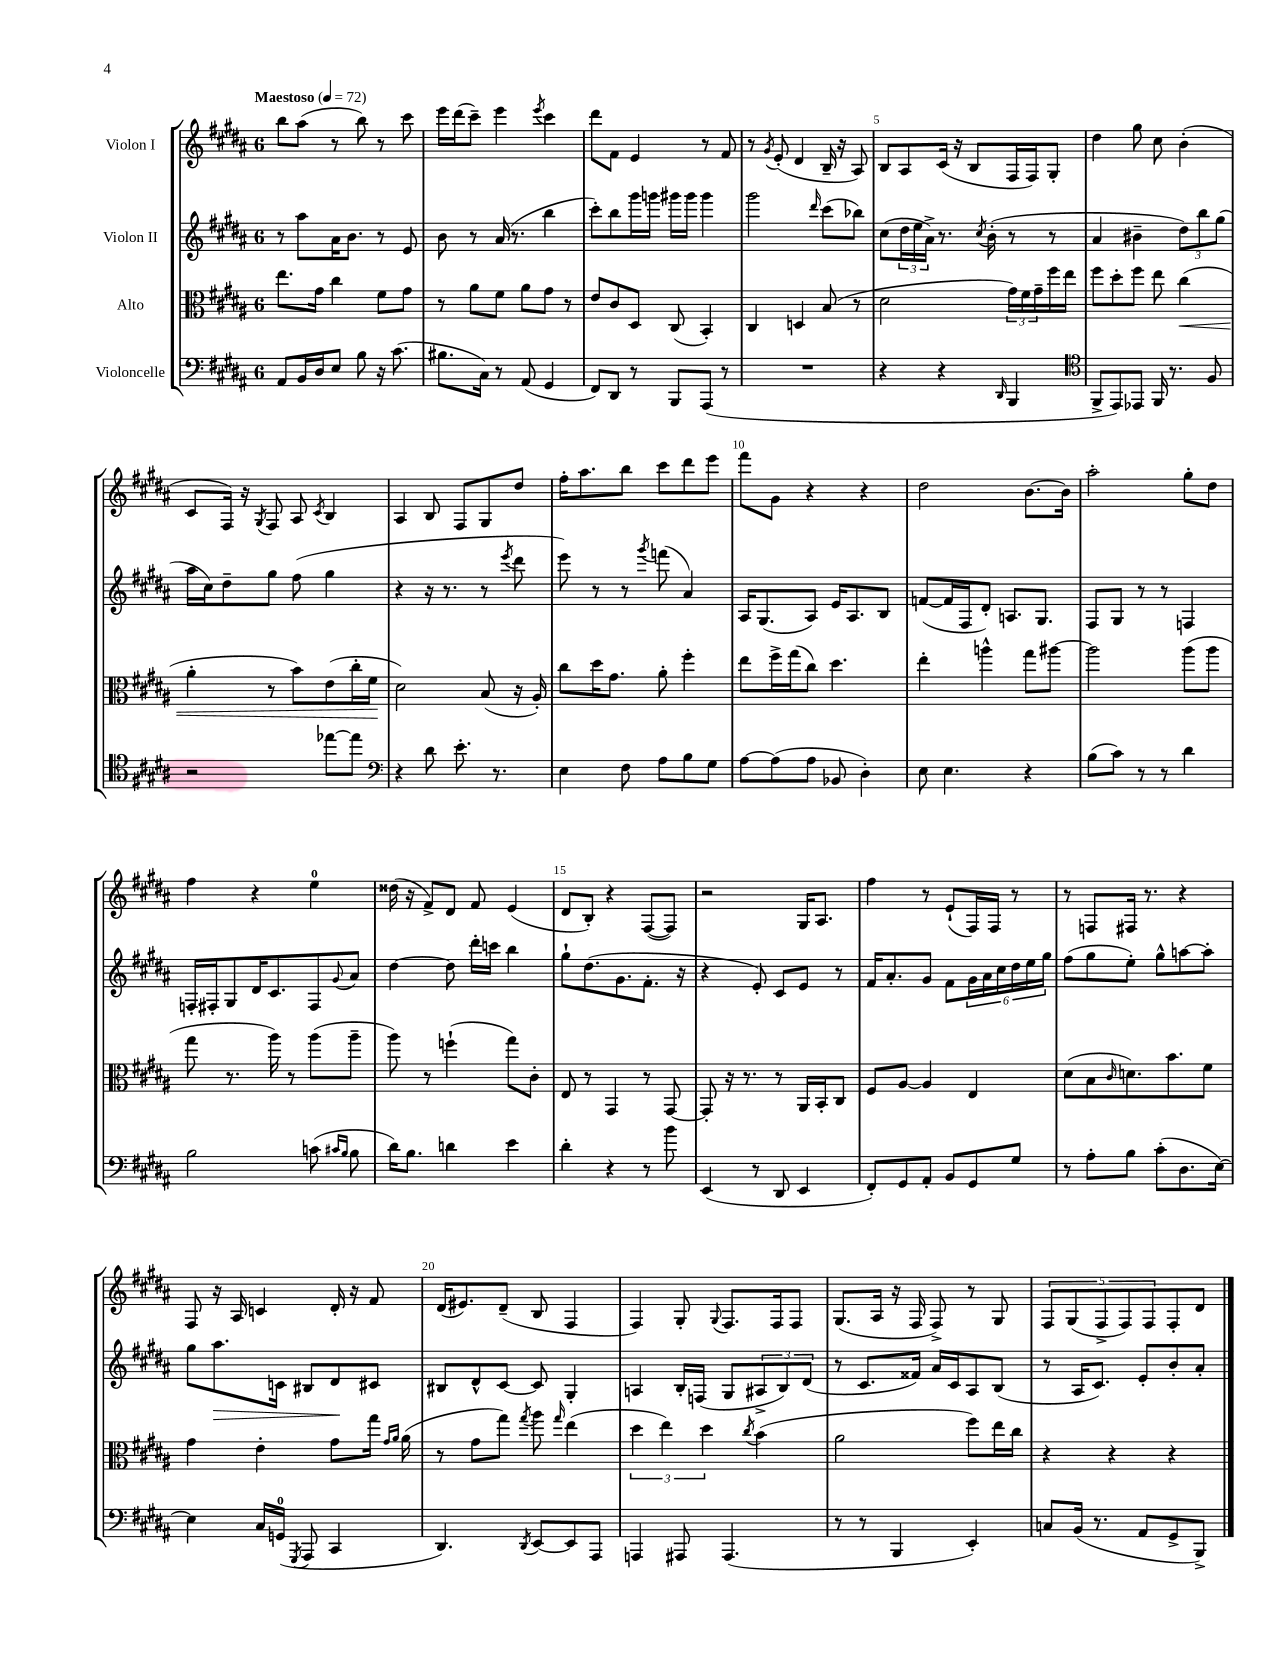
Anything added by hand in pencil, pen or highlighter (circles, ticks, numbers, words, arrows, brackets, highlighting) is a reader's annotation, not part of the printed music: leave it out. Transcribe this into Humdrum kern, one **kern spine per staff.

**kern	**kern	**kern	**kern
*staff4	*staff3	*staff2	*staff1
*clefF4	*clefC3	*clefG2	*clefG2
*k[f#c#g#d#a#]	*k[f#c#g#d#a#]	*k[f#c#g#d#a#]	*k[f#c#g#d#a#]
*M6/8	*M6/8	*M6/8	*M6/8
*MM72	*MM72	*MM72	*MM72
8AA#/L	8.ee\L	8r	8bb\L
16BB/L	.	8aa#\L	(8aa#\J
16D#/J	16g#\Jk	.	.
8E/J	4cc#\	16a#\K	8r
.	.	8.b\J	.
8B\	.	.	8bb\)
16r	8f#\L	8r	8r
(8.c#\	.	.	.
.	8g#\J	8e/	8ccc#\
=	=	=	=
8.B#\L	8r	8b\	16eee\LL
.	.	.	(16ddd#\J
.	8a#\L	8r	8ccc#~\J)
16C#\Jk)	.	.	.
8r	8f#\J	(16a#/	4eee\
.	.	8.r	.
(8AA#/	8a#\L	.	.
.	.	.	8qeee/
4GG#/	8g#\J	4bb\	4ccc#\
.	8r	.	.
=	=	=	=
8FF#/L)	8e/L	8ccc#'\L)	8ddd#\L
8DD#/J	8c#/	8bb\	8f#\J
8r	8D#/J	16ggg#\L	4e/
.	.	16ggg\JJ	.
8BBB/L	(8C#/	16ggg#\LL	.
.	.	16ggg#\JJ	.
(8AAA#/J	4BB'/)	4ggg#\	8r
8r	.	.	8f#/
=	=	=	=
2.r	4C#/	2ggg#\	8r
.	.	.	8qg#/
.	.	.	(8e'/
.	4D/	.	4d#/
.	.	16qqddd#/	.
.	(8B/	(8ccc#\L	16B~/
.	.	.	16r
.	8r	8bb-\J)	8A#/)
=	=	=	=
4r	2d#\	(8cc#\L	8B/L
.	.	24dd#\L	8A#/
.	.	24ee\	.
.	.	24a#^\JJ)	.
4r	.	8.r	(16c#/Jk
.	.	.	16r
.	.	.	8B/L
.	.	8qcc#/	.
.	.	(16b'\	.
16qqDD#/	.	.	.
4BBB/	24g#\LL)	8r	16F#/L
.	24f#\	.	.
.	.	.	16F#/J)
.	24g#~\	.	.
.	16ff#\	8r	8G#'/J
.	16ee\JJ	.	.
=	=	=	=
*clefC4	*	*	*
8FF#^/L	8ff#\L	4a#/	4dd#\
8EE/)	8dd#'\	.	.
8EE-/J	8ff#\J	4b#~\	8gg#\
16FF#/	8ee\	.	8cc#\
8.r	.	.	.
.	(4cc#\	12dd#\L)	(4b'\
.	.	12bb\	.
8F#/	.	.	.
.	.	(12gg#\J	.
=	=	=	=
2r	4a#'\	16aa#\LL	8c#/L
.	.	16cc#\J)	.
.	.	8dd#~\	16F#/Jk)
.	.	.	16r
.	.	.	8qG#/
.	8r	8gg#\J	8F#/
.	8b\L)	(8ff#\	8A#/
.	.	.	8qc#/
[8ee-\L	(8e\	4gg#\	4B/
8ee-\]J	16cc#'\L	.	.
.	16f#\JJ	.	.
=	=	=	=
*clefF4	*	*	*
4r	2d#\)	4r	4A#/
8d#\	.	16r	8B/
.	.	8.r	.
8.e'\	.	.	8F#/L
.	(8B/	8r	8G#/
8.r	.	.	.
.	.	8qeee/	.
.	16r	8ddd#\	8dd#/J
.	16A#'/)	.	.
=	=	=	=
4E\	8cc#\L	8eee\)	16ff#'\LK
.	.	.	8.aa#\
.	16dd#\K	8r	.
.	8.g#\J	.	.
8F#\	.	8r	8bb\J
.	.	8qggg#/	.
8A#\L	8a#'\	(8fff\	8ccc#\L
8B\	4ff#'\	4a#/)	8ddd#\
8G#\J	.	.	8eee\J
=	=	=	=
[8A#\L	8ee\L	16A#/LK	8fff#\L
.	.	(8.G#/	.
(8A#\]	16ff#^\L	.	8g#\J
.	(16gg#\J	.	.
8A#\J	8cc#\J)	8A#/J)	4r
8BB-/	4.dd#\	16e/LK	.
.	.	8.A#/	.
4D#'\)	.	.	4r
.	.	8B/J	.
=	=	=	=
8E\	4ee'\	([8f/L	2dd#\
4.E\	.	16f/]L	.
.	.	16F#/J	.
.	4aa^^\	8d#'/J)	.
.	.	8.A/L	.
4r	8gg#\L	.	[8.b\L
.	.	8.G#/J	.
.	[8aa#\J	.	.
.	.	.	16b\]Jk
=	=	=	=
(8B\L	2aa#\]	8F#/L	2aa#'\
8c#\J)	.	8G#/J	.
8r	.	8r	.
8r	.	8r	.
4d#\	(8aa#\L	4F/	8gg#'\L
.	8aa#\J	.	8dd#\J
=	=	=	=
2B\	8gg#\	16F'/LL	4ff#\
.	.	16F#'/J	.
.	8.r	8G#/	.
.	.	16d#/K	4r
.	16aa#\)	8.c#/	.
.	8r	.	.
(8c\	(8aa#\L	8F#/	4ee\
16qqc#/LL	.	.	.
16qqB/JJ	.	8qqg#/	.
8B\	8aa#~\J	8a#/J	.
=	=	=	=
16d#\LK)	8aa#\)	[4dd#\	(16dd##\
8.B\J	.	.	16r
.	8r	.	8f#^/L)
4d\	(4ff`\	8dd#\]	8d#/J
.	.	16ddd#'\LL	8f#/
.	.	16ccc\JJ	.
4e\	8gg#\L)	4bb\	(4e/
.	8c#'\J	.	.
=	=	=	=
4d#'\	8E/	8gg#`\L	8d#/L
.	8r	(8.dd#\	8B'/J)
4r	4GG#/	.	4r
.	.	8.g#\	.
8r	8r	8.f#'\J	([8F#/L
8b\	[8GG#/	.	8F#/]J)
.	.	16r	.
=	=	=	=
(4EE/	8GG#'/]	4r	2r
.	16r	.	.
.	8.r	.	.
8r	.	8e'/)	.
8DD#/	8r	8c#/L	.
4EE/	16AA#/LL	8e/J	16G#/LK
.	16BB'/J	.	8.A#/J
.	8C#/J	8r	.
=	=	=	=
8FF#'/L)	8F#/L	16f#/LK	4ff#\
.	.	8.a#'/	.
8GG#/	[8A#/J	.	.
8AA#'/J	4A#/]	8g#/J	8r
8BB/L	.	8f#\L	(8e`/L
8GG#/	4E/	24g#\L	16F#/L)
.	.	24a#\	.
.	.	.	16F#/JJ
.	.	24cc#\	.
8G#/J	.	24dd#\	8r
.	.	24ee\	.
.	.	24gg#\JJ	.
=	=	=	=
8r	(8d#\L	(8ff#\L	8r
8A#'\L	8B\	8gg#\	8F/L
.	16qqc#/	.	.
8B\J	8.d\)	8ee'\J)	16F#/Jk
.	.	.	8.r
(8c#'\L	.	8gg#^^\L	.
.	8.b\	.	.
8.D#\	.	[8aa\	4r
.	8f#\J	8aa'\]J	.
[16E\Jk)	.	.	.
=	=	=	=
4E\]	4g#\	8gg#\L	8F#/
.	.	8.aa#\	16r
.	.	.	16A#/
16C#/LL	4e'\	.	4c/
(16GG/JJ	.	16c\Jk	.
8qGGG#/	.	.	.
8AAA#/	.	8B#/L	.
4CC#/	8g#\L	8d#/	16d#'/
.	.	.	16r
.	16gg#\Jk	8c#/J	8f#/
.	16qqg#/LL	.	.
.	16qqa#/JJ	.	.
.	(16a#\	.	.
=	=	=	=
4.DD#/)	8r	8B#/L	(16d#/LK
.	.	.	8.e#/)
.	8g#\L	8d#^^/	.
.	8gg#\J)	[8c#/J	(8d#~/J
8qDD#/	8qgg#/	.	.
[8EE/L	8aa#\	8c#/]	8B/
.	16qqgg#/	.	.
8EE/]	(4ee\	4G#'/	4F#/
8AAA#/J	.	.	.
=	=	=	=
4AAA/	6dd#\	4A/	4F#/)
.	6ee\)	.	.
8AAA#/	.	16B'/LL	8G#'/
.	.	(16F/JJ	.
.	6dd#\	.	.
.	.	.	8qqG#/
(4.AAA#/	.	8G#/L	8.F#/L
.	8qcc#/	.	.
.	(4b\	12A#^/	.
.	.	.	16F#/k
.	.	12B/)	.
.	.	.	8F#/J
.	.	(12d#/J	.
=	=	=	=
8r	2a#\	8r	(8.G#/L
8r	.	8.c#/L	.
.	.	.	16A#/Jk
4BBB/	.	.	16r
.	.	16f##/Jk)	16F#/
.	.	16a#/LL	8F#^/)
.	.	16c#/J	.
4EE'/)	8ff#\L)	8A#/	8r
.	16ee\L	(8B/J	8G#/
.	16cc#\JJ	.	.
=	=	=	=
8C/L	4r	8r	10F#/L
.	.	.	(10G#/
(16BB/Jk	.	16A#/LK	.
8.r	.	8.c#/J)	.
.	.	.	10F#^/
.	4r	.	.
.	.	.	10F#/)
8AA#/L	.	8e'/L	.
.	.	.	10F#/
8GG#^/	4r	8b'/	8F#'/
8BBB^/J)	.	8a#'/J	8d#/J
==	==	==	==
*-	*-	*-	*-
